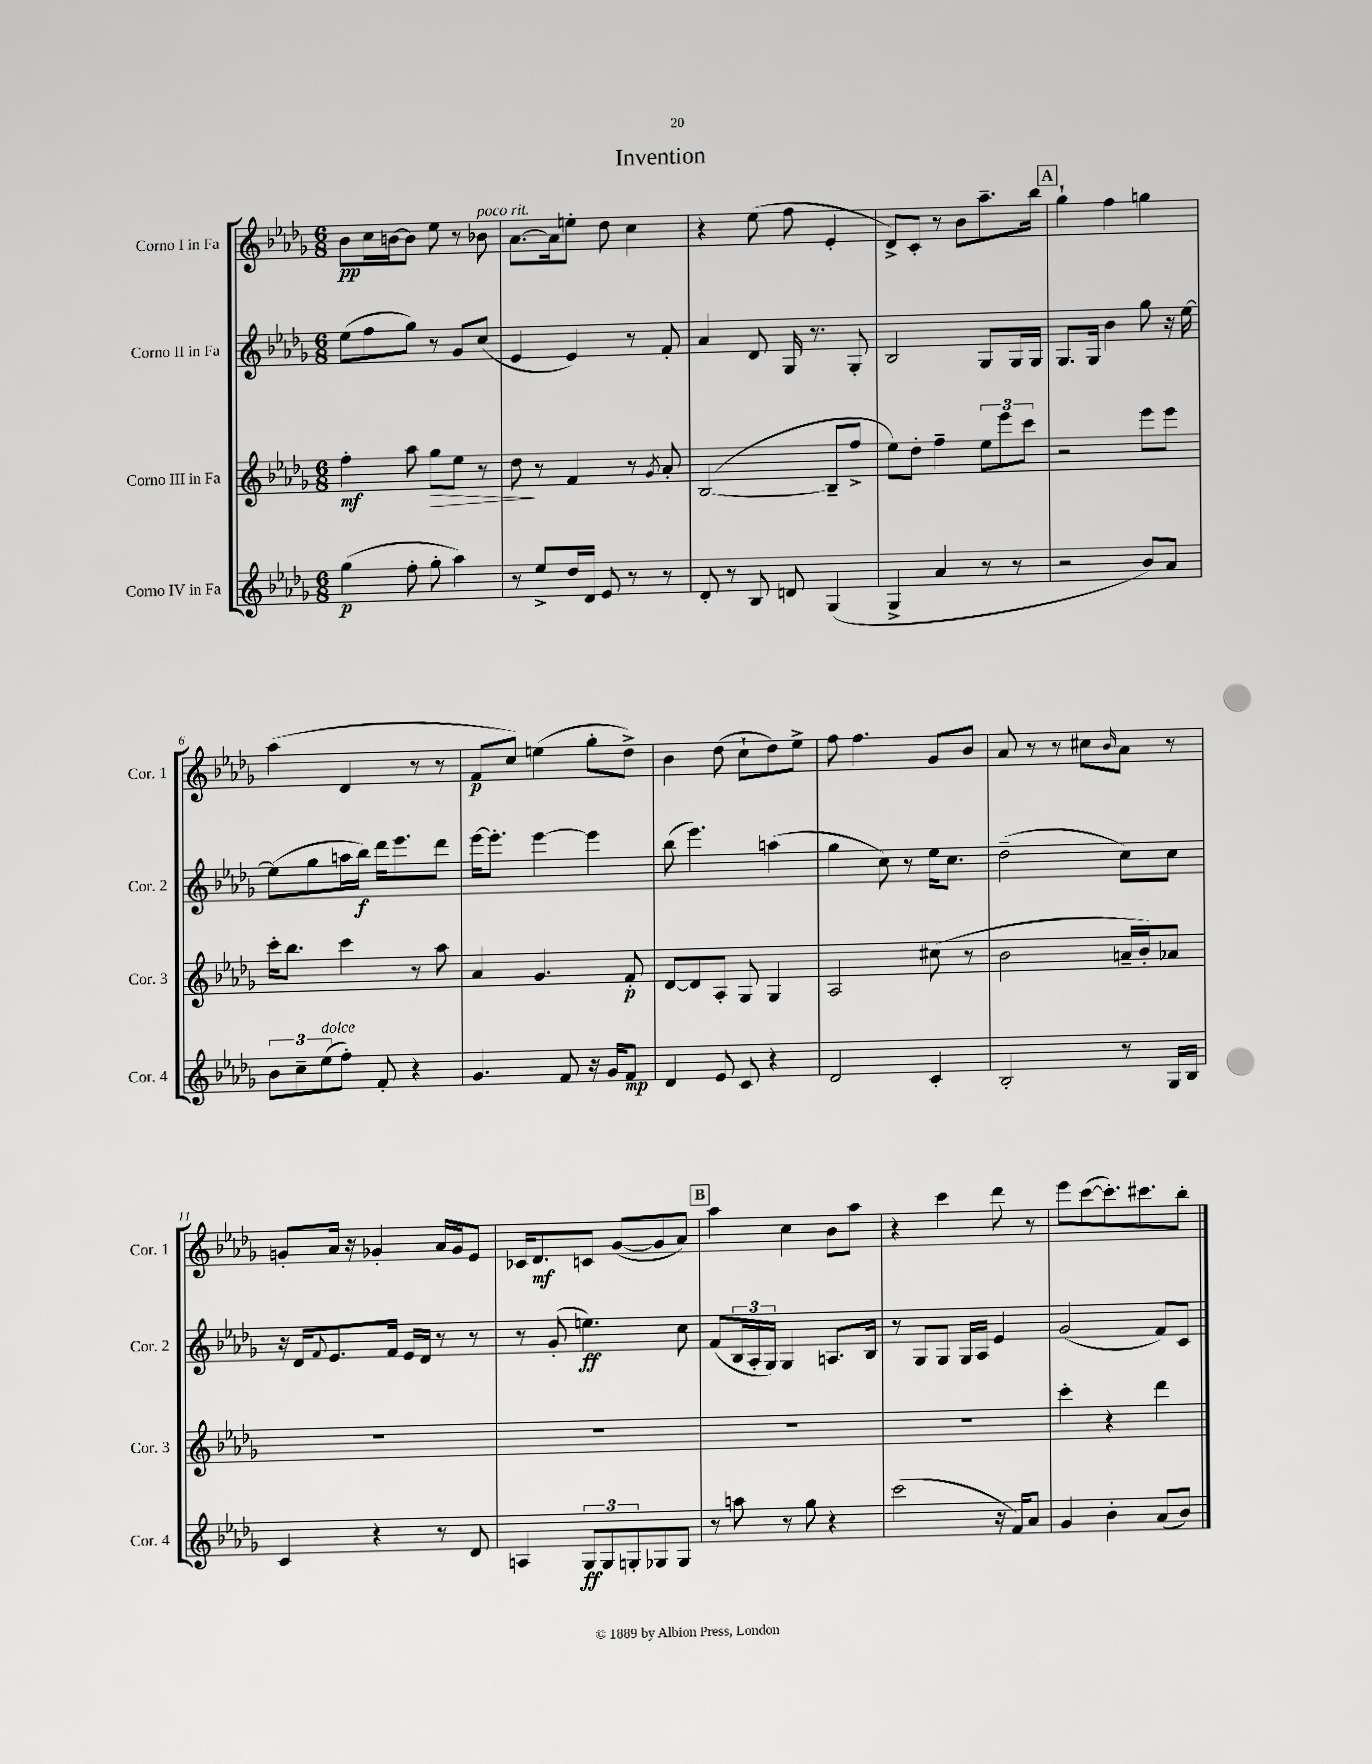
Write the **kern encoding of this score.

**kern	**dynam	**kern	**dynam	**kern	**dynam	**kern	**dynam
*part4	*part4	*part3	*part3	*part2	*part2	*part1	*part1
*staff4	*staff4	*staff3	*staff3	*staff2	*staff2	*staff1	*staff1
*I"Corno IV in Fa	*	*I"Corno III in Fa	*	*I"Corno II in Fa	*	*I"Corno I in Fa	*
*I'Cor. 4	*	*I'Cor. 3	*	*I'Cor. 2	*	*I'Cor. 1	*
*clefG2	*	*clefG2	*	*clefG2	*	*clefG2	*
*k[b-e-a-d-g-]	*	*k[b-e-a-d-g-]	*	*k[b-e-a-d-g-]	*	*k[b-e-a-d-g-]	*
*M6/8	*	*M6/8	*	*M6/8	*	*M6/8	*
=1	=1	=1	=1	=1	=1	=1	=1
(4gg-\	p	4ff'\	mf	(8ee-\L	.	8b-\L	pp
.	.	.	.	8ff\	.	16cc\L	.
.	.	.	.	.	.	[16bn\J	.
8ff'\	.	8aa-\	.	8gg-\J)	.	8b\J]	.
!	!	!	!LO:HP:b	!	!	!	!
8gg-'\	.	8gg-\L	>	8r	.	8ee-\	.
4aa-\)	.	8ee-\J	.	8g-/L	.	8r	.
!	!	!	!	!	!	!LO:TX:a:i:t=poco rit.	!
.	.	8r	.	(8cc/J	.	8b-X\	.
=2	=2	=2	=2	=2	=2	=2	=2
8r	.	8dd-\	.	4e-/	.	[8.a-\L	.
8ee-^/L	.	8r	]	.	.	.	.
.	.	.	.	.	.	16a-\k]	.
16dd-/L	.	4f/	.	4e-/)	.	8een'\J	.
16d-/JJ	.	.	.	.	.	.	.
8e-/	.	.	.	.	.	8dd-\	.
8r	.	8r	.	8r	.	4cc\	.
.	.	8qg-/	.	.	.	.	.
8r	.	8a-'/	.	8f'/	.	.	.
=3	=3	=3	=3	=3	=3	=3	=3
8d-'/	.	([2B-/	.	4a-/	.	4r	.
8r	.	.	.	.	.	.	.
8B-/	.	.	.	8d-/	.	(8ee-\	.
8dn/	.	.	.	16G-/	.	8ff\	.
.	.	.	.	8.r	.	.	.
(4G-/	.	8B-~/L]	.	.	.	4e-'/	.
.	.	8ff^/J	.	8G-'/	.	.	.
=4	=4	=4	=4	=4	=4	=4	=4
4G-^/	.	8ee-\L)	.	2B-/	.	8d-^/L)	.
.	.	8dd-'\J	.	.	.	8c'/J	.
4a-/	.	4ff~\	.	.	.	8r	.
.	.	.	.	.	.	8b-\L	.
8r	.	12ee-\L	.	8G-/L	.	8.aa-~\	.
.	.	12eee-\	.	.	.	.	.
8r	.	.	.	16G-/L	.	.	.
.	.	12ccc\J	.	.	.	.	.
.	.	.	.	16G-/JJ	.	16bb-\Jk	.
!!LO:REH:place=s1:t=A
=5	=5	=5	=5	=5	=5	=5	=5
2r	.	2r	.	8.G-/L	.	4gg-`\	.
.	.	.	.	16G-/Jk	.	.	.
.	.	.	.	4b-\	.	4ff\	.
8b-/L)	.	8eee-\L	.	8gg-\	.	4ggn\	.
8a-/J	.	8eee-\J	.	16r	.	.	.
.	.	.	.	[16ee-\	.	.	.
!!LO:LB:g=z
=6	=6	=6	=6	=6	=6	=6	=6
12b-\L	.	16ccc'\KL	.	(8ee-\L]	.	(4aa-\	.
.	.	8.bb-\J	.	.	.	.	.
12cc~\	.	.	.	.	.	.	.
.	.	.	.	8gg-\	.	.	.
!LO:TX:a:i:t=dolce	!	!	!	!	!	!	!
(12ee-\	.	.	.	.	.	.	.
8ff'\J)	.	4ccc\	.	16aan\L	.	4d-/	.
.	.	.	.	16bb-\JJ)	f	.	.
8f'/	.	.	.	16ddd-\KL	.	.	.
.	.	.	.	8.eee-\	.	.	.
4r	.	8r	.	.	.	8r	.
.	.	8aa-\	.	8ddd-\J	.	8r	.
=7	=7	=7	=7	=7	=7	=7	=7
4.g-/	.	4a-/	.	[16eee-\KL	.	8f/L	p
.	.	.	.	8.eee-'\J]	.	.	.
.	.	.	.	.	.	8cc/J)	.
.	.	4.g-/	.	[4eee-\	.	(4een\	.
8f/	.	.	.	.	.	.	.
16r	.	.	.	4eee-\]	.	8gg-'\L	.
16g-/KL	.	.	.	.	.	.	.
8f/J	mp	8f'/	p	.	.	8dd-^\J)	.
=8	=8	=8	=8	=8	=8	=8	=8
4d-/	.	[8d-/L	.	(8bb-\	.	4b-\	.
.	.	8d-/]	.	4.eee-\)	.	.	.
8e-/	.	8A-'/J	.	.	.	(8dd-\	.
8c/	.	8G-/	.	.	.	8cc`\L	.
4r	.	4G-/	.	(4aan\	.	8dd-\)	.
.	.	.	.	.	.	8ee-^\J	.
=9	=9	=9	=9	=9	=9	=9	=9
2d-/	.	2A-/	.	4gg-\	.	8ff\	.
.	.	.	.	.	.	4.ff\	.
.	.	.	.	8cc\)	.	.	.
.	.	.	.	8r	.	.	.
4c'/	.	(8cc#X\	.	16ee-\KL	.	8g-/L	.
.	.	.	.	8.cc\J	.	.	.
.	.	8r	.	.	.	8b-/J	.
=10	=10	=10	=10	=10	=10	=10	=10
2B-'/	.	2b-\	.	(2dd-~\	.	8a-/	.
.	.	.	.	.	.	8r	.
.	.	.	.	.	.	8r	.
.	.	.	.	.	.	8cc#X\L	.
.	.	.	.	.	.	16qqb-/	.
8r	.	16an~/LL	.	8cc\L)	.	8a-\J	.
.	.	16b-'/J)	.	.	.	.	.
16G-/LL	.	8a-X/J	.	8cc\J	.	8r	.
16B-/JJ	.	.	.	.	.	.	.
!!LO:LB:g=z
=11	=11	=11	=11	=11	=11	=11	=11
4c/	.	2.r	.	16r	.	8gn'/L	.
.	.	.	.	16d-/KL	.	.	.
.	.	.	.	8qqf/	.	.	.
.	.	.	.	8.e-/	.	16a-/Jk	.
.	.	.	.	.	.	16r	.
4r	.	.	.	.	.	4g-X'/	.
.	.	.	.	16f/Jk	.	.	.
.	.	.	.	16e-/LL	.	.	.
.	.	.	.	16d-/JJ	.	.	.
8r	.	.	.	8r	.	16a-/LL	.
.	.	.	.	.	.	16g-/J	.
8d-/	.	.	.	8r	.	8e-/J	.
=12	=12	=12	=12	=12	=12	=12	=12
4An/	.	2.r	.	8r	.	16c-X/KL	.
.	.	.	.	.	.	8.d-/	mf
.	.	.	.	(8g-'/	.	.	.
12G-/L	ff	.	.	4.een\)	ff	8cn/J	.
12G-/	.	.	.	.	.	.	.
.	.	.	.	.	.	([8g-/L	.
12Gn'/	.	.	.	.	.	.	.
8G-X/	.	.	.	.	.	8g-/]	.
8G-/J	.	.	.	8cc\	.	8a-/J)	.
!!LO:REH:place=s1:t=B
=13	=13	=13	=13	=13	=13	=13	=13
8r	.	2.r	.	(8f/L	.	4aa-\	.
8aan\	.	.	.	24B-/L	.	.	.
.	.	.	.	24A-'/	.	.	.
.	.	.	.	24G-/JJ)	.	.	.
8r	.	.	.	4G-/	.	4cc\	.
8gg-\	.	.	.	.	.	.	.
4r	.	.	.	8.An/L	.	8b-\L	.
.	.	.	.	.	.	8aa-\J	.
.	.	.	.	16B-/Jk	.	.	.
=14	=14	=14	=14	=14	=14	=14	=14
(2ccc\	.	2.r	.	8r	.	4r	.
.	.	.	.	8G-/L	.	.	.
.	.	.	.	8G-/J	.	4ccc\	.
.	.	.	.	16G-/LL	.	.	.
.	.	.	.	16A-/JJ	.	.	.
16r	.	.	.	4e-/	.	8ddd-\	.
16f/KL)	.	.	.	.	.	.	.
8a-/J	.	.	.	.	.	8r	.
=15	=15	=15	=15	=15	=15	=15	=15
4g-/	.	4ccc'\	.	(2g-/	.	8eee-\L	.
.	.	.	.	.	.	([8ccc\	.
4b-'\	.	4r	.	.	.	8.ccc'\])	.
.	.	.	.	.	.	8.ccc#X\	.
(8a-/L	.	4ddd-\	.	8f/L)	.	.	.
8b-/J)	.	.	.	8c/J	.	8bb-'\J	.
==	==	==	==	==	==	==	==
*-	*-	*-	*-	*-	*-	*-	*-
